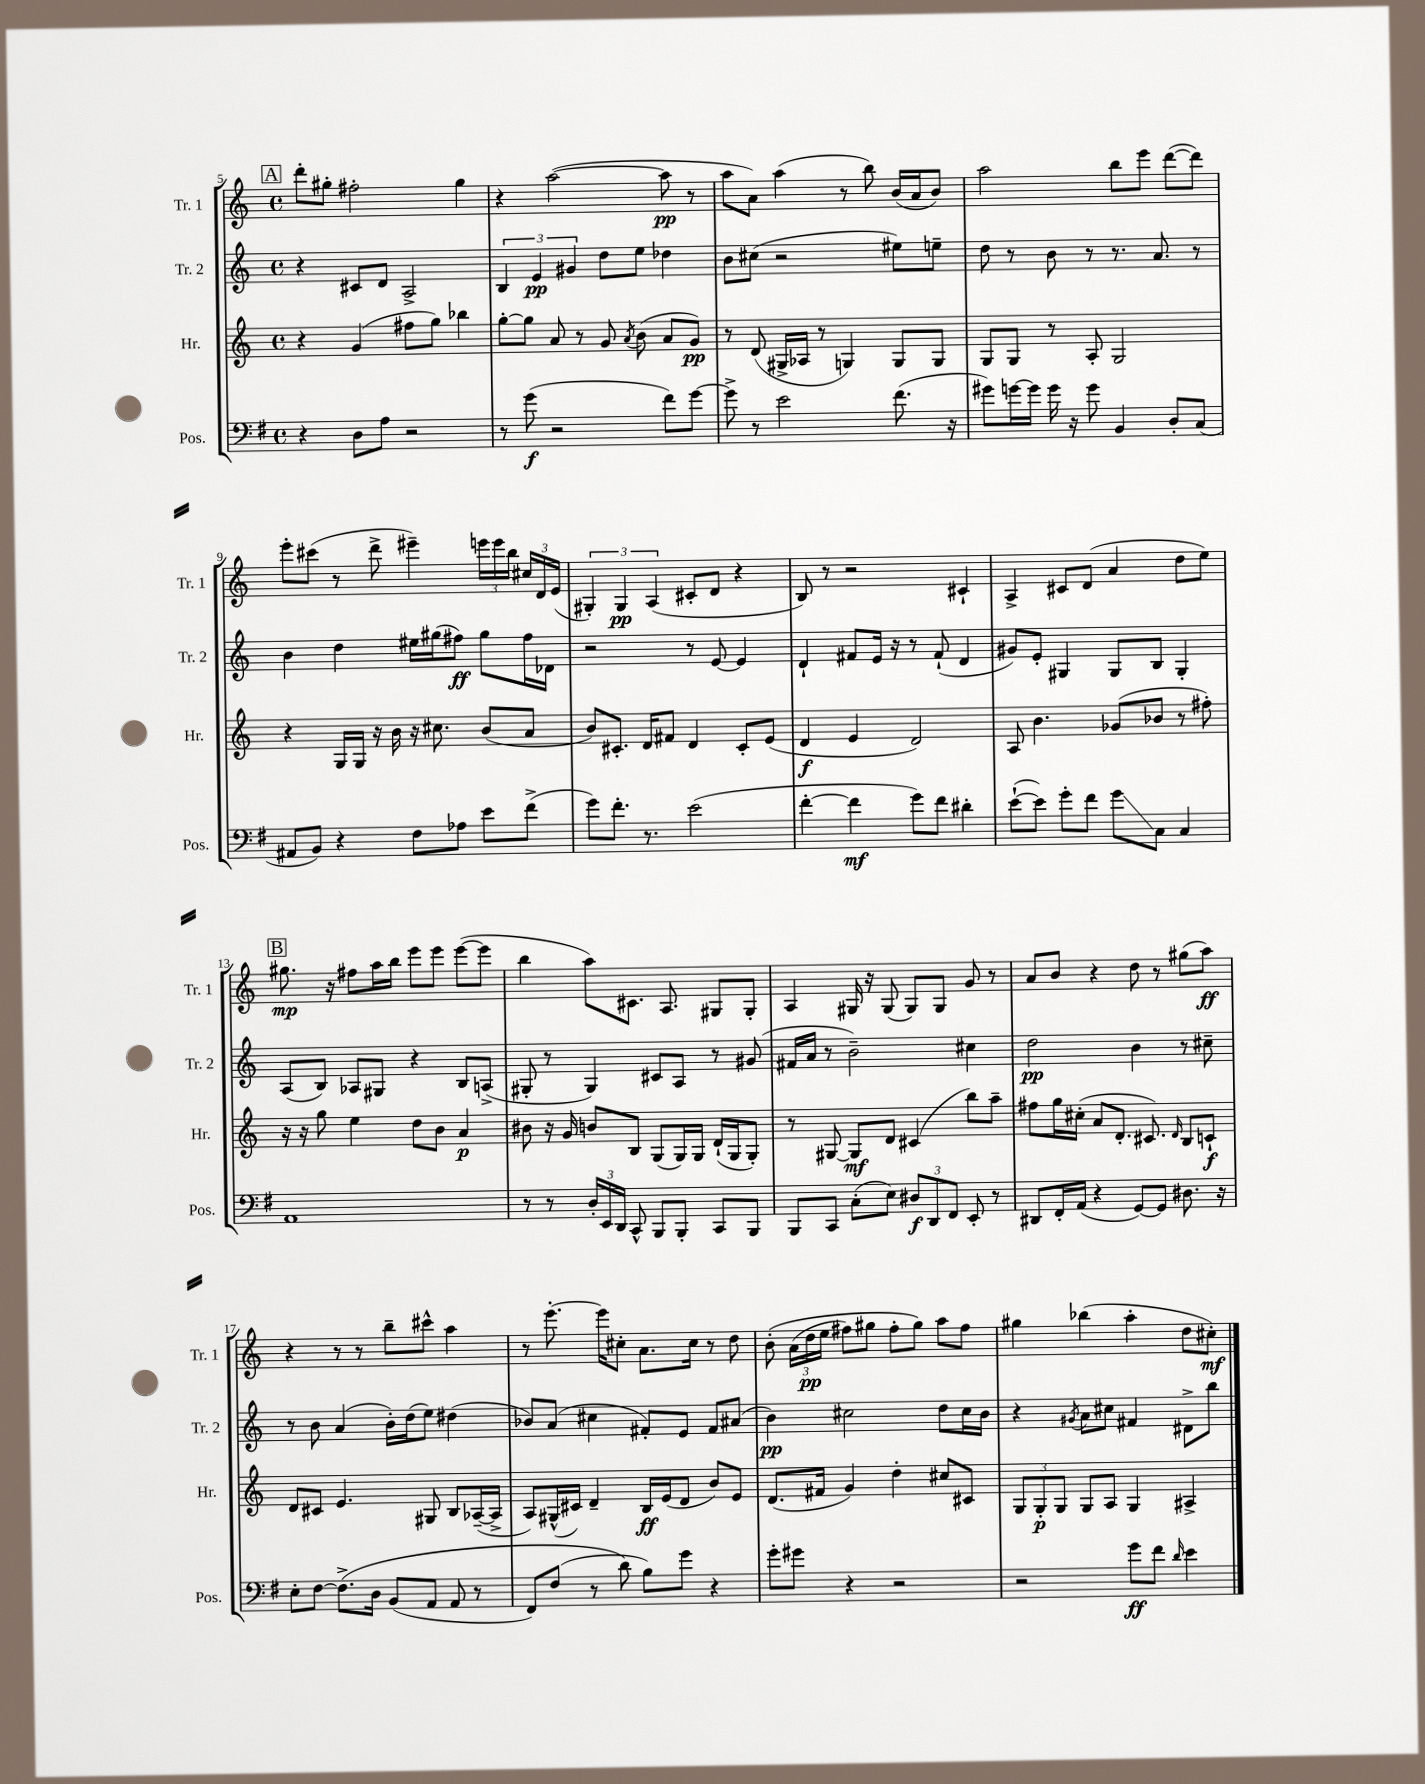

**kern	**kern	**kern	**kern
*staff4	*staff3	*staff2	*staff1
*clefF4	*clefG2	*clefG2	*clefG2
*k[f#]	*k[]	*k[]	*k[]
*M4/4	*M4/4	*M4/4	*M4/4
*met(c)	*met(c)	*met(c)	*met(c)
4r	4r	4r	8ddd'
.	.	.	8gg#'
8D	(4g	8c#	2ff#'
8A	.	8d	.
2r	8ff#	2A^	.
.	8gg)	.	.
.	4bb-	.	4gg#
=	=	=	=
8r	[8gg'	6B	4r
(8g	8gg]	.	.
.	.	6e	.
2r	8a	.	([2aa
.	.	6g#	.
.	8r	.	.
.	8g	8dd	.
.	8qa	.	.
.	(8b	8ee	.
8f#)	8a	4dd-	8aa]
[8g	8g)	.	8r
=	=	=	=
8g^]	8r	8b	8aa
8r	(8d	(8cc#	8a)
2e	16G#^	2r	(4aa
.	16A-	.	.
.	8r	.	.
.	4G)	.	8r
.	.	.	8bb)
(8.f#	8G	8ee#)	(16b
.	.	.	16a
.	8G	8ee~	8b)
16r	.	.	.
=	=	=	=
8g#)	8G	8dd	2aa
[16g	8G	8r	.
16g]	.	.	.
16g	8r	8b	.
16r	.	.	.
8g	8A'	8r	.
4BB	2G	8.r	8bb
.	.	.	8eee
.	.	8.a	.
8D'	.	.	([8ddd
(8C	.	8r	8ddd])
=	=	=	=
8AA#	4r	4b	8eee'
8BB)	.	.	(8ccc#
4r	16G	4dd	8r
.	16G	.	.
.	16r	.	8ddd^
.	16b	.	.
8F#	16r	16ee#	4eee#~)
.	8.cc#	(16gg#	.
8A-	.	8ff#)	.
8e	(8b	8gg#	24eee
.	.	.	24eee
.	.	.	24bb
(8f#^	8a	16ff#	24cc#
.	.	.	24d
.	.	16d-	.
.	.	.	(24e
=	=	=	=
8g)	8b)	2r	6G#')
8.f#'	8.c#'	.	.
.	.	.	6G#
8.r	16d	.	.
.	.	.	(6A
.	8f#	.	.
(2e	4d	8r	8c#'
.	.	[8e	8d
.	8c#'	4e]	4r
.	(8e	.	.
=	=	=	=
[4f#'	4d	4d`	8B)
.	.	.	8r
4f#]	4e	8f#	2r
.	.	16e	.
.	.	16r	.
8g)	2d)	8r	.
8f#	.	(8f#`	.
4d#'	.	4d	4c#`
=	=	=	=
([8e`	8A	8g#)	4A^
8e])	4.b	8e'	.
8g'	.	4G#	8c#
8f#	.	.	(8d
8g	(8g-	8G#	4a
8C	8b-	8B	.
4C	8r	4G#'	8dd
.	8ff#')	.	8ee)
=	=	=	=
1AA	16r	(8A	8.gg#
.	16r	.	.
.	8gg	8B)	.
.	.	.	16r
.	4ee	8A-	8ff#
.	.	8G#	16aa
.	.	.	16bb
.	8dd	4r	8eee
.	8b	.	8eee
.	4a	8B	([8eee
.	.	(8A^	8eee]
=	=	=	=
8r	8b#	8G#'	4bb
8r	16r	8r	.
.	16g	.	.
24D'	8b	4G#)	8aa)
24EE	.	.	.
24DD	.	.	.
8CC^^	8B	.	8.c#
8BBB	(8G	8c#	.
.	.	.	8.A
8BBB'	16G)	8A	.
.	16G	.	.
8CC	(16d`	8r	8G#
.	16G	.	.
8BBB	8G')	(8g#	8G#'
=	=	=	=
8BBB	8r	16f#	4A
.	.	16a	.
8CC	[8G#	8r	.
(8C'	8G#]	2b~)	16G#
.	.	.	16r
8E)	8d	.	(8G#
12D#	(4c#	.	8G#)
12DD	.	.	.
.	.	.	8G#
12FF#	.	.	.
8EE'	8bb)	4cc#	8g
8r	8aa~	.	8r
=	=	=	=
8DD#	8ff#	2dd	8a
16FF#'	16gg	.	8b
(16AA	(16cc#'	.	.
4r	8a	.	4r
.	8.d'	.	.
[8GG)	.	4b	8dd
.	8.c#)	.	.
8GG]	.	.	8r
.	16qqd	.	.
8.D#	8B	8r	(8gg#
.	8c`	8cc#~	8aa)
16r	.	.	.
=	=	=	=
8E'	8d	8r	4r
[8F#	8c#	8b	.
&(8.F#^]	4.e	(4a	8r
.	.	.	8r
16D	.	.	.
(8BB	.	16b')	8bb~
.	.	(16dd	.
8AA	8G#	8ee)	8ccc#^^
8AA	8B	(4dd#	4aa
8r	([16A-~	.	.
.	16A-^]	.	.
=	=	=	=
8FF#)	8A)	8b-)	8r
(8F#	(16G#^^	(8a	[8.eee'
.	16c#)	.	.
8r	4d~	4cc#	.
.	.	.	16eee]
8d&)	.	.	8cc#'
8B)	16B	8f#')	8.a
.	(16e	.	.
8g	8d	8e	.
.	.	.	16cc#
4r	8b)	8f#	8r
.	8e	(8a#	8dd
=	=	=	=
8g'	(8.d	4b)	&(8b'
8g#	.	.	(24a
.	.	.	24dd
.	16f#	.	.
.	.	.	24ee
4r	4g)	2cc#	8ff#)
.	.	.	8gg#
2r	4dd'	.	8ff#'
.	.	.	8gg#&)
.	8cc#	8dd	8aa
.	8c#	16cc#	8ff#
.	.	16b	.
=	=	=	=
2r	12G	4r	4gg#
.	12G'	.	.
.	12G	.	.
.	.	8qg#	.
.	8G	8a	(4bb-
.	8A	8cc#	.
8g	4G	4f#	4aa'
8f#	.	.	.
16qqd	.	.	.
4e	4A#^	8d#^	8dd
.	.	8bb	8cc#')
==	==	==	==
*-	*-	*-	*-
